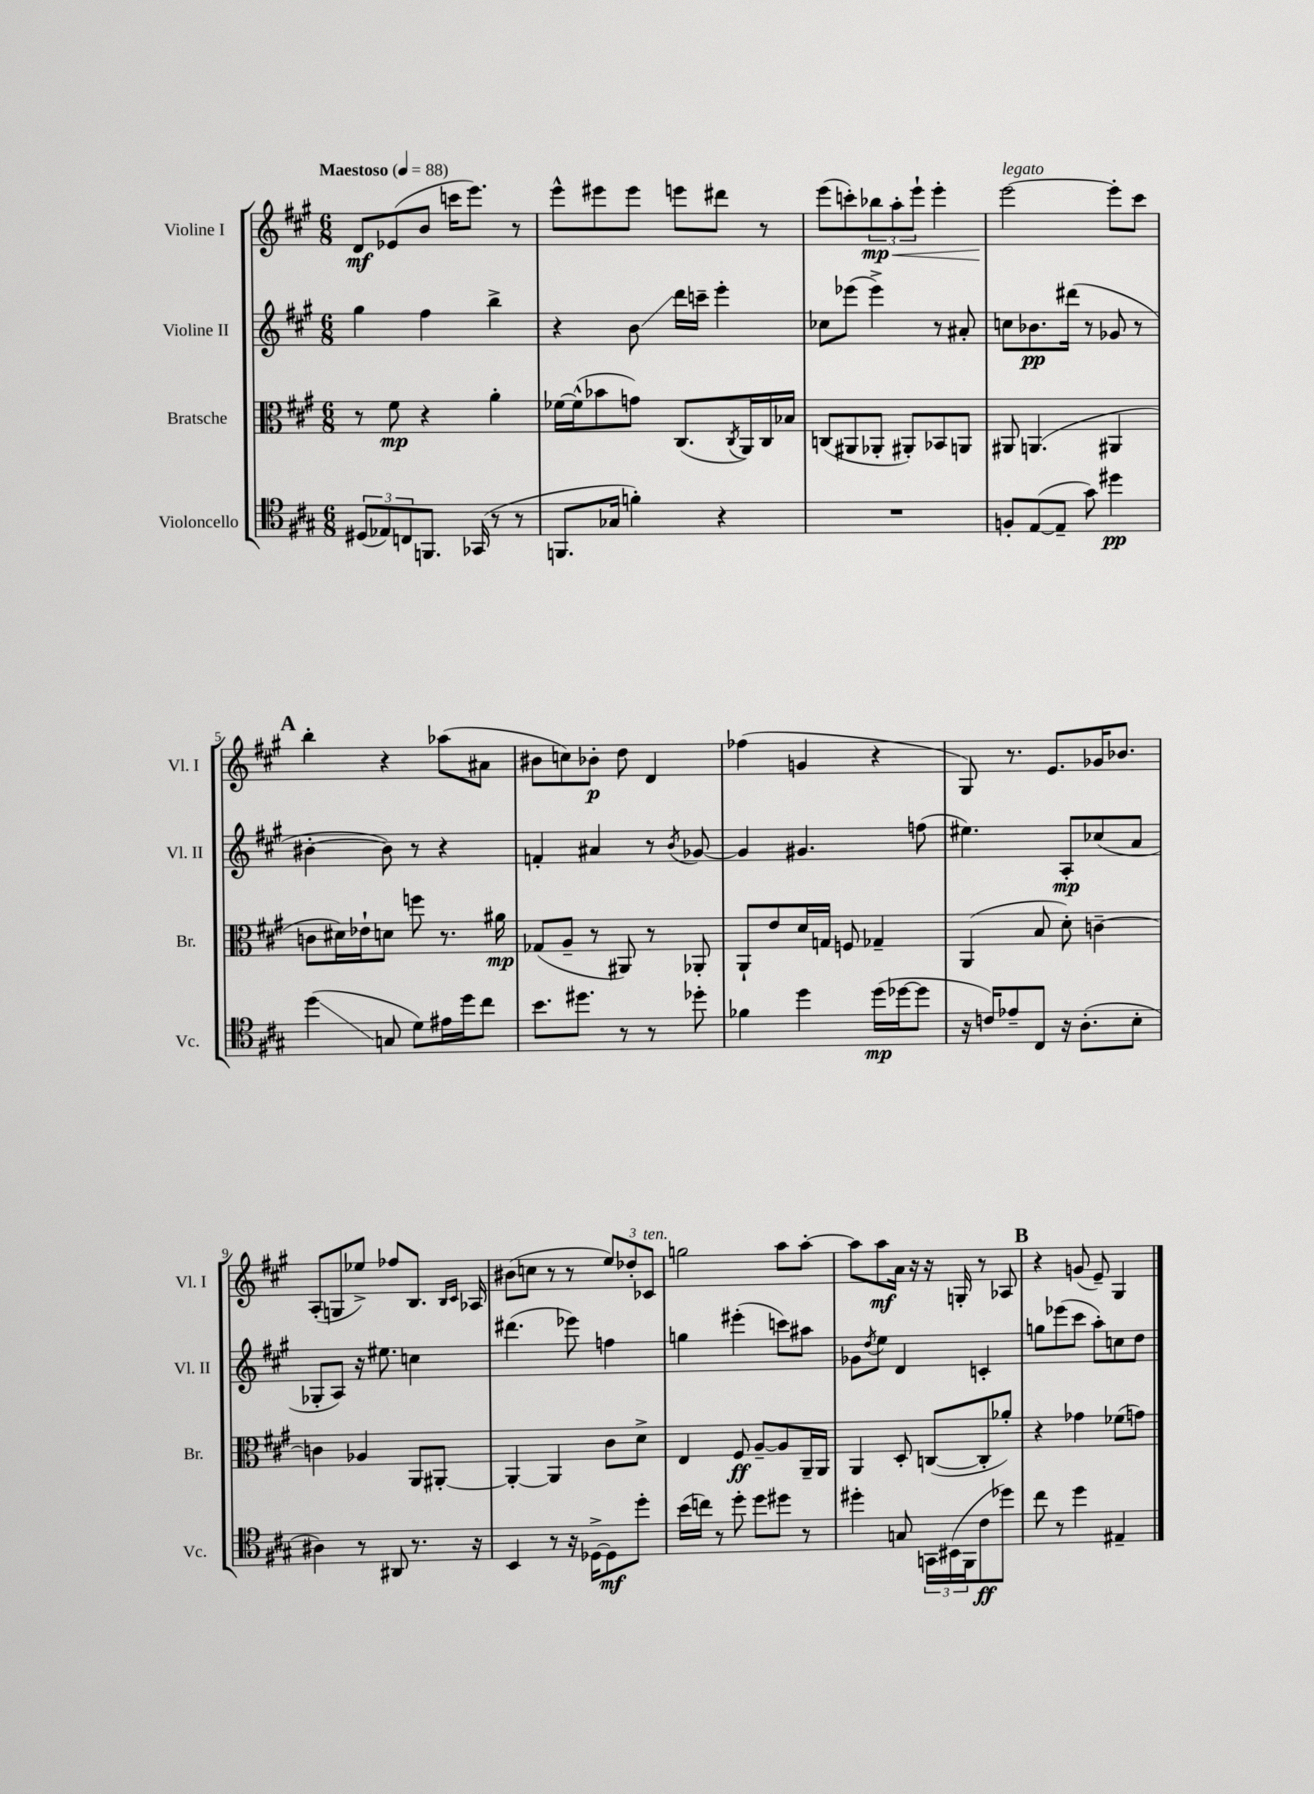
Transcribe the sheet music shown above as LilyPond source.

<<
\new StaffGroup <<
\new Staff = "s0" \with { instrumentName = "Violine I" shortInstrumentName = "Vl. I" } {
    \clef treble \key a \major \numericTimeSignature \time 6/8 \tempo "Maestoso" 4 = 88
    d'8\mf ees'8( b'8 c'''16 e'''8.) r8 |
    e'''8-^ eis'''8 eis'''8 e'''8 dis'''8 r8 |
    e'''8( c'''8-.) \tuplet 3/2 { bes''8\mp a''8-.\< e'''8-! } e'''4-. |
    e'''2~\!^\markup { \italic "legato" } e'''8-. cis'''8 |
    \mark \markup { \bold "A" } b''4-. r4 aes''8( ais'8 |
    bis'8 c''8) bes'8-.\p d''8 d'4 |
    fes''4( g'4 r4 |
    gis8) r8. e'8. ges'16 bes'8. |
    a8-.( g8 ees''8->) fes''8 b8. \grace { b16 cis'16 } aes16 |
    bis'8( c''8 r8 r8 \tuplet 3/2 { e''8) des''8-. ces'8^\markup { \italic "ten." } } |
    g''2 a''8 a''8~-. |
    a''8 a''8\mf a'16 r16 r16 g16-. r8 aes8 |
    \mark \markup { \bold "B" } r4 g'8( e'8--) gis4 \bar "|." |
}
\new Staff = "s1" \with { instrumentName = "Violine II" shortInstrumentName = "Vl. II" } {
    \clef treble \key a \major \numericTimeSignature \time 6/8
    gis''4 fis''4 b''4-> |
    r4 b'8\glissando d'''16 c'''16-- e'''4-. |
    ces''8 ees'''8( ees'''4->) r8 ais'8-. |
    c''8 bes'8.\pp dis'''16( r8 ges'8 r8 |
    \mark \markup { \bold "A" } bis'4~-. bis'8) r8 r4 |
    f'4-. ais'4 r8 \acciaccatura { b'8 } ges'8~ |
    ges'4 gis'4. f''8( |
    eis''4.) a8-.\mp ces''8( a'8 |
    ges8-. a8) r16 eis''8. c''4 |
    dis'''4.( ees'''8) f''4 |
    g''4 eis'''4-.( c'''8) ais''8 |
    ges'8 \acciaccatura { d''8 } e''8 d'4 c'4-. |
    \mark \markup { \bold "B" } g''8 ees'''8( cis'''8 a''8-.) c''8 d''8 \bar "|." |
}
\new Staff = "s2" \with { instrumentName = "Bratsche" shortInstrumentName = "Br." } {
    \clef alto \key a \major \numericTimeSignature \time 6/8
    r8 fis'8\mp r4 a'4-. |
    fes'16~ fes'16-^( bes'8 g'8) cis8.( \acciaccatura { cis8 } a,16) cis16 bes16 |
    c8( ais,8 aes,8-. ais,8-.) bes,8 a,8 |
    ais,8 a,4.( ais,4 |
    \mark \markup { \bold "A" } c'8 dis'16) ees'16-! d'8 f''8 r8. ais'16\mp |
    ges8( a8-- r8 ais,8) r8 aes,8-. |
    a,8-! e'8 d'16 g16 f8 ges4-- |
    a,4( b8 d'8-.) c'4~-- |
    c'4 aes4 a,8 ais,8~-. |
    ais,4~-. ais,4 cis'8 d'8-> |
    e4 fis8\ff a8~-- a8 a,16-- a,16 |
    a,4 d8-. c8~( c8-. aes'8-.) |
    \mark \markup { \bold "B" } r4 ges'4 fes'8( g'8) \bar "|." |
}
\new Staff = "s3" \with { instrumentName = "Violoncello" shortInstrumentName = "Vc." } {
    \clef tenor \key a \major \numericTimeSignature \time 6/8
    \tuplet 3/2 { dis8( ees8) c8 } f,8. ges,16( r8 r8 |
    f,8. ges16 f'4-.) r4 |
    R2. |
    f8-. e8~( e8-- gis'8) dis''4\pp |
    \mark \markup { \bold "A" } d''4\glissando( g8 d'8) eis'16 d''16 cis''8 |
    b'8. dis''8. r8 r8 des''8-. |
    fes'4 d''4 d''16\mp( des''16~ des''8 |
    r16 c'16) ees'8-- cis8 r16 a8.-.( b8-. |
    ais4) r8 ais,8 r8. r16 |
    b,4 r8 r16 des16~-> des8\mf d''8-. |
    b'16( c''16) r8 d''8-. d''8 dis''8 r8 |
    dis''4-. g8 \tuplet 3/2 { g,16 bis,16( fis,16 } cis'8\ff des''8) |
    \mark \markup { \bold "B" } cis''8 r8 d''4 eis4-- \bar "|." |
}
>>
>>
